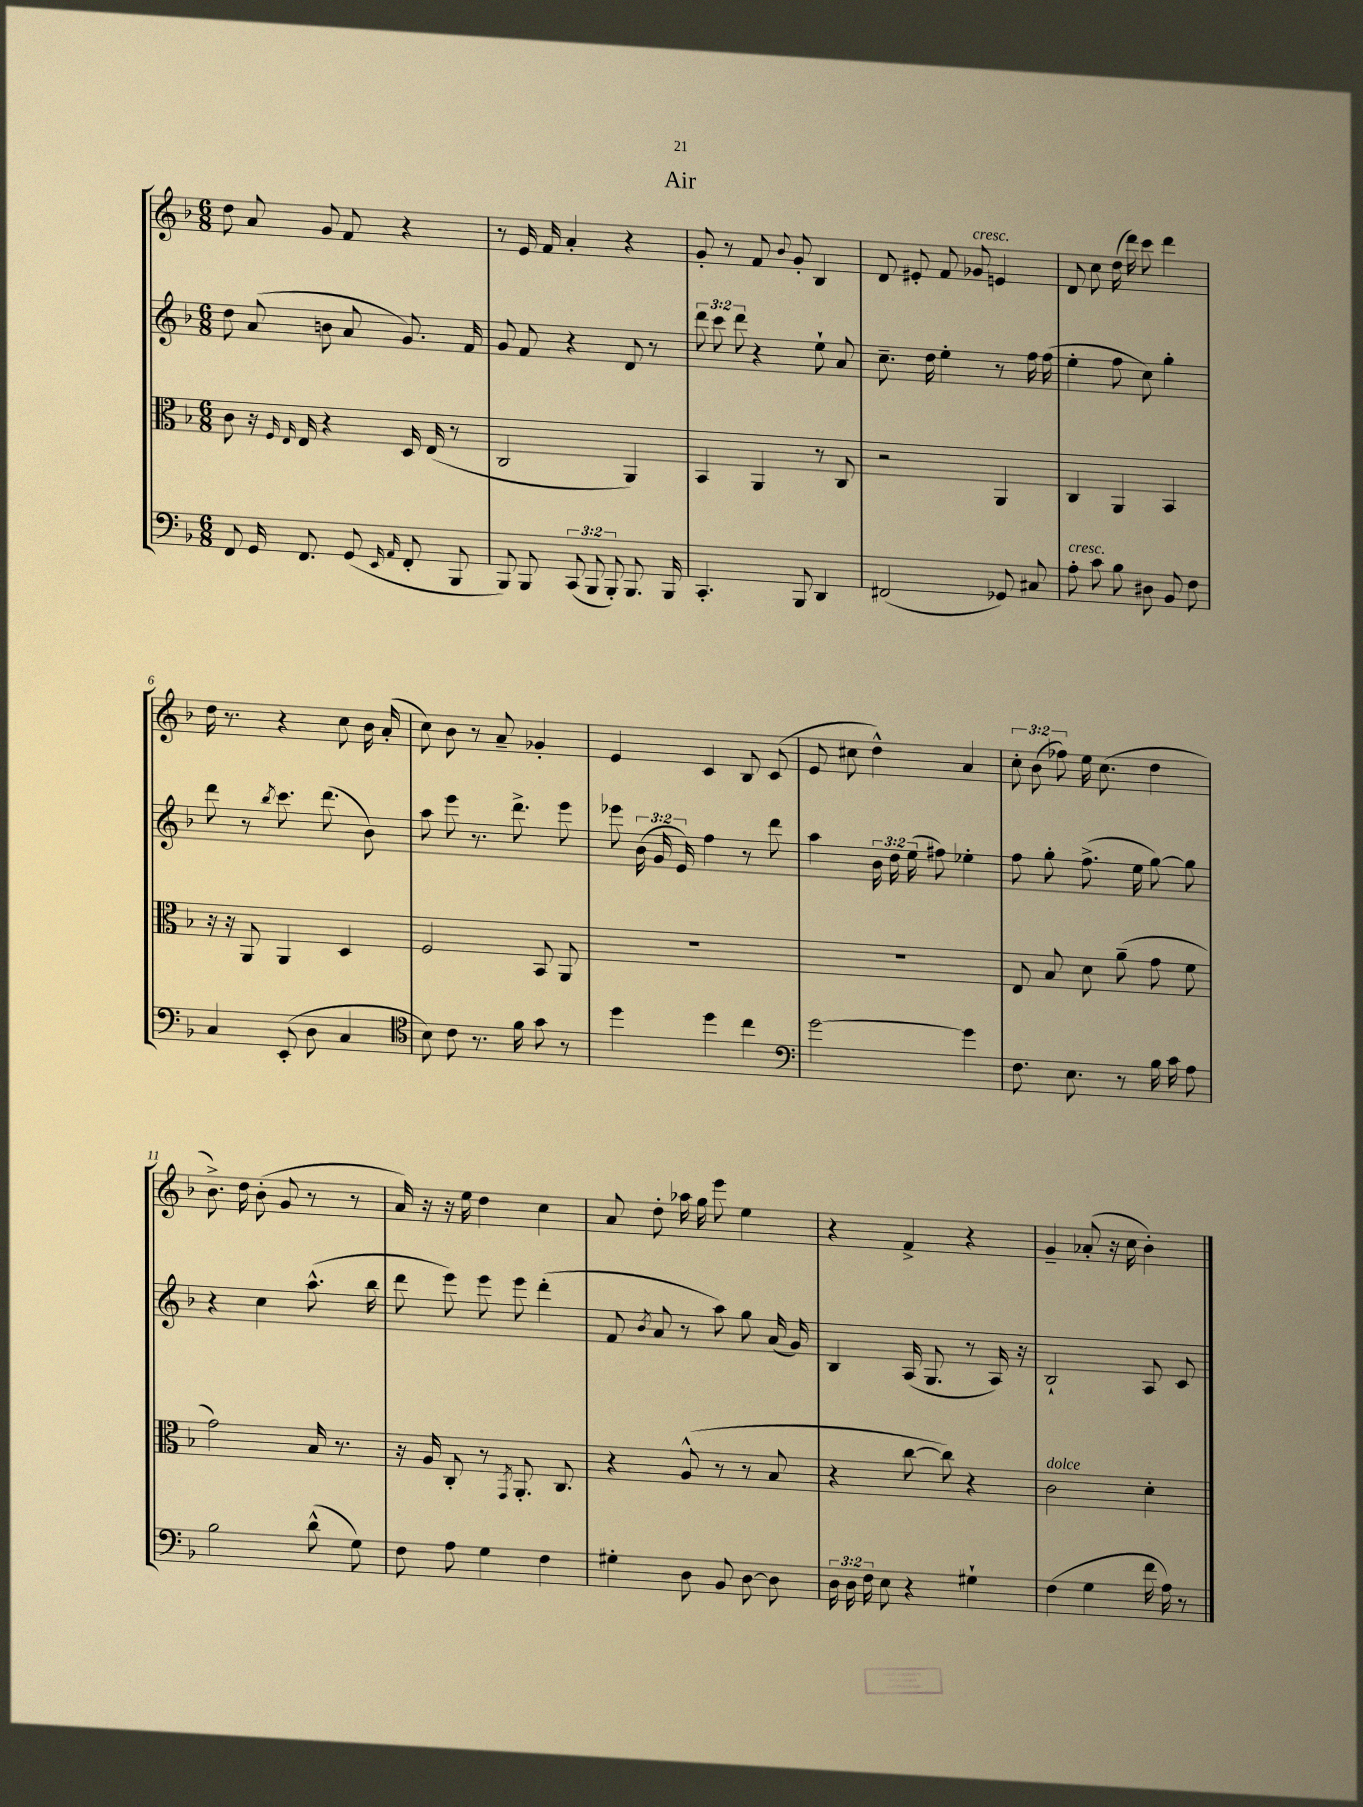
\header { title = "Air" }
<<
\new StaffGroup <<
\new Staff = "s0" {
    \clef treble \key f \major \numericTimeSignature \time 6/8 \override Staff.TupletNumber.text = #tuplet-number::calc-fraction-text
    \autoBeamOff d''8 a'8 g'8 f'8 r4 |
    r8 e'16 f'16 a'4-. r4 |
    g'8-. r8 f'8 \appoggiatura { bes'8 } g'8-. bes4 |
    d'8 eis'8-. f'8 ges'8^\markup { \italic "cresc." } e'4 |
    d'8 c''8 d''16( d'''16) c'''8 d'''4 |
    d''16 r8. r4 c''8 bes'16 a'16-.( |
    c''8) bes'8 r8 a'8-- ges'4-. |
    e'4 c'4 bes8 c'8( |
    e'8 cis''8 d''4-^) a'4 |
    \tuplet 3/2 { c''8-. bes'8( fes''8) } e''16 c''8.( d''4 |
    bes'8.->) d''16 bes'8-.( g'8 r8 r8 |
    a'16) r16 r16 e''16 d''4 c''4 |
    a'8 d''8-. aes''16 g''16 e'''8 e''4 |
    r4 f'4-> r4 |
    g'4-- aes'8-.( r16 c''16 bes'4-.) \bar "|." |
}
\new Staff = "s1" {
    \clef treble \key f \major \numericTimeSignature \time 6/8 \override Staff.TupletNumber.text = #tuplet-number::calc-fraction-text
    \autoBeamOff d''8 a'8( b'8 a'8 g'8.) f'16 |
    g'8 f'8 r4 d'8 r8 |
    \tuplet 3/2 { d'''8 c'''8 d'''8 } r4 e''8-! a'8 |
    c''8.-- d''16 e''4-. r8 f''16 f''16( |
    e''4-. f''8 c''8) g''4-. |
    d'''8 r8 \acciaccatura { bes''8 } c'''8. d'''8.( bes'8) |
    a''8 e'''8 r8. d'''8.-> e'''8 |
    ees'''8 \tuplet 3/2 { bes'16( g'16 e'16) } f''4 r8 d'''8 |
    a''4 \tuplet 3/2 { bes'16 d''16 e''16( } fis''8) ees''4-. |
    f''8 g''8-. f''8.->( e''16 g''8~) g''8 |
    r4 c''4 a''8.-^( bes''16 |
    d'''8 e'''8) e'''8 e'''8 d'''4-.( |
    f'8 \acciaccatura { bes'8 } a'8 r8 a''8) g''8 a'16( g'16) |
    bes4 a16( g8. r8 a16) r16 |
    bes2-! a8 c'8 \bar "|." |
}
\new Staff = "s2" {
    \clef alto \key f \major \numericTimeSignature \time 6/8
    \autoBeamOff c'8 r16 \grace { f16 e16 } e16 r4 d16 e16( r8 |
    c2 a,4) |
    bes,4 a,4 r8 c8 |
    r2 a,4 |
    c4 a,4 bes,4 |
    r16 r16 a,8 a,4 d4 |
    f2 bes,8 a,8 |
    R2. |
    R2. |
    e8 bes8 d'8 a'8--( g'8 f'8 |
    g'2) bes16 r8. |
    r16 a16 c8-. r8 \acciaccatura { g,8 } a,8.-. c8. |
    r4 a8-^( r8 r8 bes8 |
    r4 c''8~ c''8) r4 |
    c'2^\markup { \italic "dolce" } d'4-. \bar "|." |
}
\new Staff = "s3" {
    \clef bass \key f \major \numericTimeSignature \time 6/8 \override Staff.TupletNumber.text = #tuplet-number::calc-fraction-text
    \autoBeamOff f,8 g,16 f,8. g,8( \grace { e,16 a,16 } f,8-. bes,,8 |
    bes,,8) bes,,8 \tuplet 3/2 { c,8( bes,,8 bes,,8-.) } bes,,8. bes,,16 |
    c,4.-. bes,,8 d,4 |
    fis,2( ges,8) cis8 |
    a8-.^\markup { \italic "cresc." } c'8 bes8 dis8 bes,8 f8 |
    c4 e,8-.( d8 c4 |
    \clef tenor bes8) c'8 r8. f'16 g'8 r8 |
    d''4 d''4 c''4 |
    \clef bass g'2~ g'4 |
    f8. e8. r8 bes16 c'16 a8 |
    bes2 d'8-^( g8) |
    f8 a8 g4 f4 |
    gis4-. d8 bes,8 d8~ d8 |
    \tuplet 3/2 { d16 d16 f16 } e8 r4 gis4-! |
    f4( g4 f'16 a16) r8 \bar "|." |
}
>>
>>
